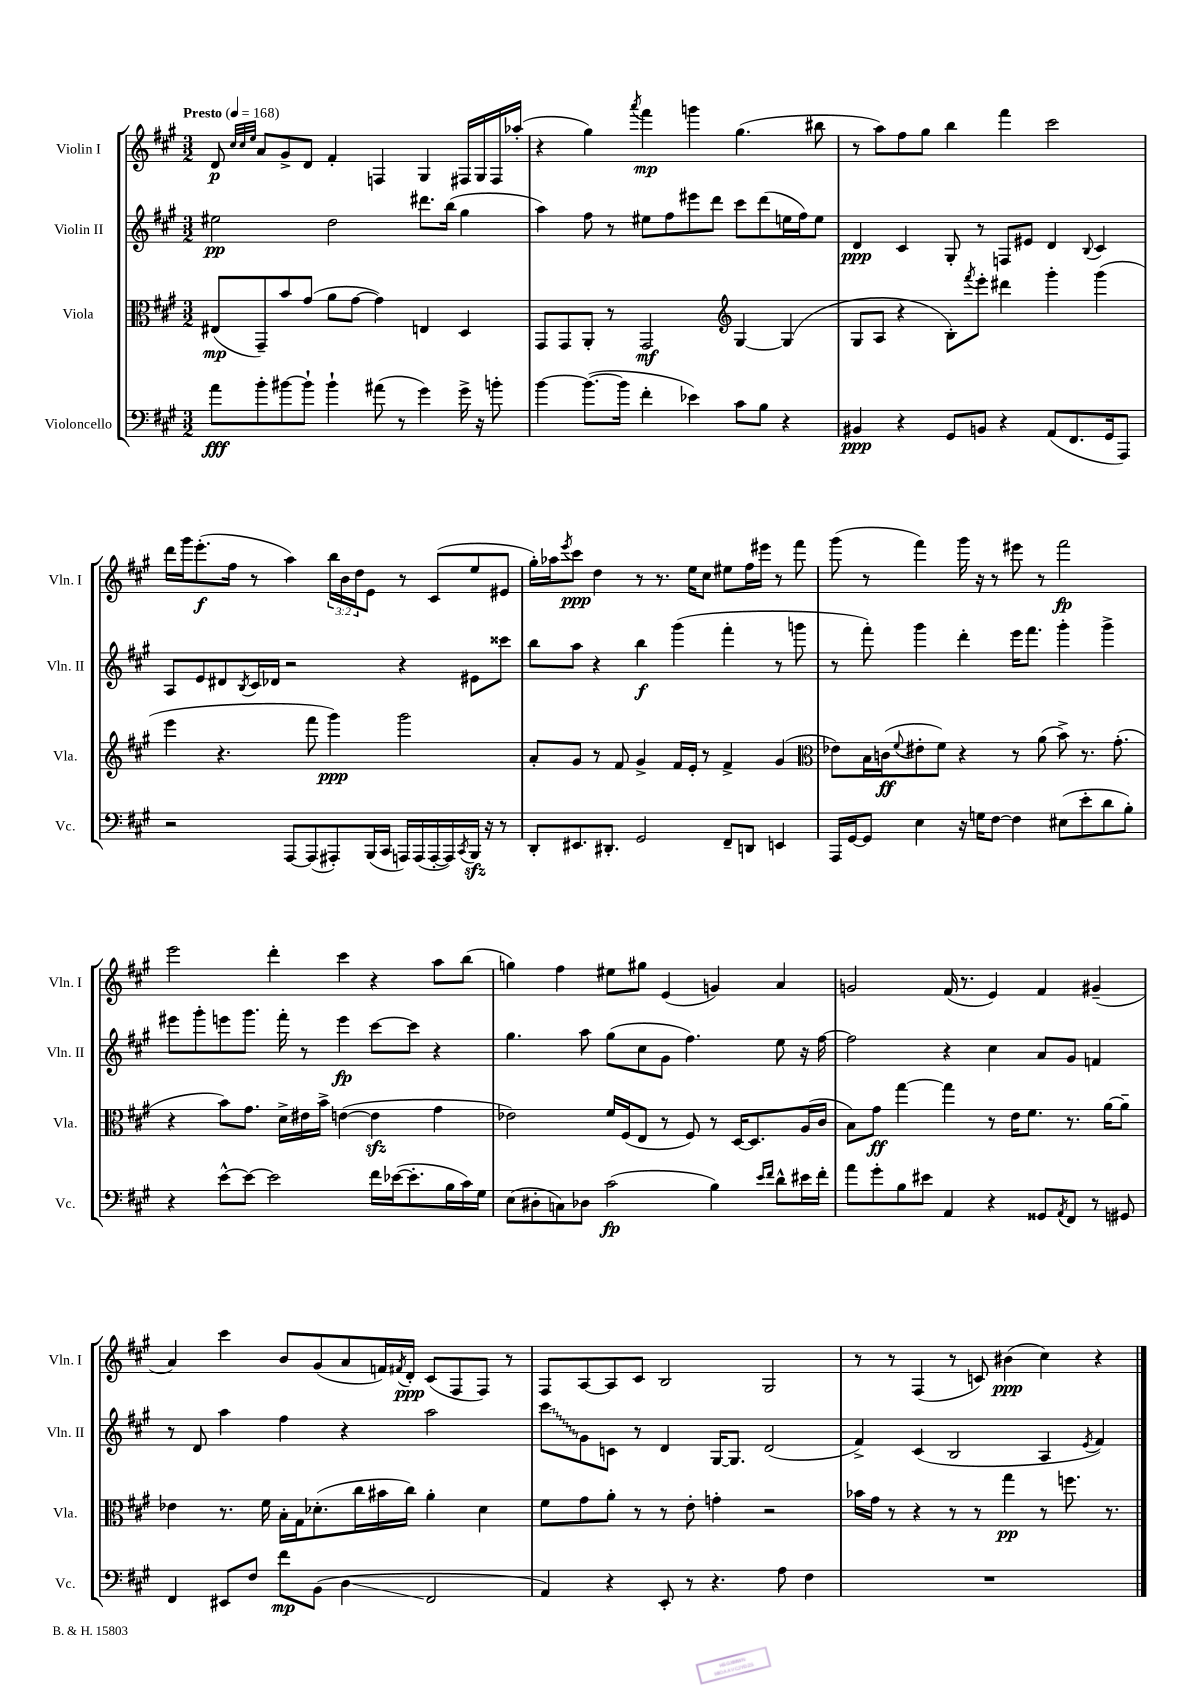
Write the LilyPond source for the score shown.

<<
\new StaffGroup <<
\new Staff = "s0" \with { instrumentName = "Violin I" shortInstrumentName = "Vln. I" } {
    \clef treble \key a \major \numericTimeSignature \time 3/2 \override Staff.TupletNumber.text = #tuplet-number::calc-fraction-text \tempo "Presto" 4 = 168
    d'8\p \grace { cis''32 cis''32 e''32 } a'8 gis'8-> d'8 fis'4-. f4 gis4 fis16 gis16 fis16 aes''16-.( |
    r4 gis''4) \acciaccatura { a'''8 } fis'''4\mp g'''4 gis''4.( bis''8 |
    r8 a''8) fis''8 gis''8 b''4 fis'''4 cis'''2 |
    d'''16 gis'''16 e'''8.-.\f( fis''16 r8 a''4) \tuplet 3/2 { b''16 b'16 d''16 } e'8 r8 cis'8( e''8 eis'8 |
    gis''16-.) aes''16 \acciaccatura { e'''8 } cis'''8\ppp d''4 r8 r8. e''16 cis''8 eis''8 fis''16 eis'''16 r8 fis'''8 |
    gis'''8( r8 fis'''4) gis'''16 r16 r8 eis'''8 r8 fis'''2\fp |
    e'''2 d'''4-. cis'''4 r4 a''8 b''8( |
    g''4) fis''4 eis''8 gis''8 e'4( g'4) a'4 |
    g'2 fis'16( r8. e'4) fis'4 gis'4--( |
    a'4) cis'''4 b'8 gis'8( a'8 f'16) \acciaccatura { fis'8 } d'16-.\ppp cis'8( fis8 fis8) r8 |
    fis8 a8~ a8 cis'8 b2 gis2 |
    r8 r8 fis4( r8 c'8) bis'4\ppp( cis''4) r4 \bar "|." |
}
\new Staff = "s1" \with { instrumentName = "Violin II" shortInstrumentName = "Vln. II" } {
    \clef treble \key a \major \numericTimeSignature \time 3/2
    eis''2\pp d''2 dis'''8. b''16( gis''4 |
    a''4) fis''8 r8 eis''8 fis''8 eis'''8 d'''8 cis'''8 d'''8( e''16 fis''16) e''8 |
    d'4\ppp cis'4 gis8-. r8 f8 eis'8 d'4 \appoggiatura { b8 } cis'4 |
    a8 e'8 dis'8 \acciaccatura { b8 } cis'16 des'16 r2 r4 eis'8 cisis'''8 |
    b''8 a''8 r4 b''4\f gis'''4( fis'''4-. r8 g'''8 |
    r8 fis'''8-.) gis'''4 d'''4-. e'''16 fis'''8. gis'''4-. gis'''4-> |
    eis'''8 gis'''8-. e'''8 gis'''8. fis'''16-. r8 e'''4\fp cis'''8~ cis'''8 r4 |
    gis''4. a''8 gis''8( cis''8 gis'8 fis''4.) e''8 r16 fis''16~ |
    fis''2 r4 cis''4 a'8 gis'8 f'4 |
    r8 d'8 a''4 fis''4 r4 a''2 |
    \once \override Glissando.style = #'zigzag cis'''8\glissando gis'8 c'8 r8 d'4 gis16~ gis8. d'2( |
    fis'4->) cis'4( b2 a4 \acciaccatura { e'8 } fis'4) \bar "|." |
}
\new Staff = "s2" \with { instrumentName = "Viola" shortInstrumentName = "Vla." } {
    \clef alto \key a \major \numericTimeSignature \time 3/2
    eis8\mp( gis,8--) b'8 gis'8( a'8 gis'8~ gis'4) e4 d4 |
    gis,8 gis,8 a,8-. r8 gis,2\mf \clef treble gis4~ gis4( |
    gis8 a8 r4 b8-.) \acciaccatura { fis'''8 } e'''8-. dis'''4 gis'''4-. gis'''4( |
    e'''4 r4. fis'''8 gis'''4\ppp) gis'''2 |
    a'8-. gis'8 r8 fis'8 gis'4-> fis'16 e'16-. r8 fis'4-> gis'4( |
    \clef alto ees'8) b16 c'16\ff( \appoggiatura { fis'8 } eis'8-. fis'8) r4 r8 a'8( b'8->) r8. gis'8.-.( |
    r4 b'8) gis'8. d'16-> eis'16 b'16-> e'4~( e'4\sfz gis'4 |
    ees'2) fis'16 fis16( e8 r8 fis8) r8 d16~ d8. a16( cis'16 |
    b8) gis'8\ff gis''4~ gis''4 r8 e'16 fis'8. r8. a'16~ a'8-- |
    ees'4 r8. fis'16 b16-. gis16 des'8.-.( cis''16 bis'16 cis''16) a'4-. des'4 |
    fis'8 gis'8 a'8-. r8 r8 e'8-. g'4-. r2 |
    bes'16 gis'16 r8 r4 r8 r8 gis''4\pp r8 f''8. r8. \bar "|." |
}
\new Staff = "s3" \with { instrumentName = "Violoncello" shortInstrumentName = "Vc." } {
    \clef bass \key a \major \numericTimeSignature \time 3/2
    a'8\fff b'8-. bis'8~ bis'8-! bis'4-! ais'8( r8 gis'4) gis'16-> r16 b'8-. |
    b'4~ b'8.~( b'16 fis'4-. ees'4) cis'8 b8 r4 |
    bis,4\ppp r4 gis,8 b,8 r4 a,8( fis,8. gis,16 a,,8) |
    r2 a,,8~ a,,8( ais,,8-.) b,,16( cis,16 a,,16) a,,16( a,,16~-. a,,16) \acciaccatura { cis,8 } b,,16\sfz r16 r8 |
    d,8-. eis,8. dis,8.-. gis,2 fis,8-- d,8 e,4 |
    a,,16 gis,16~ gis,8 e4 r16 g16 fis8~ fis4 eis8( e'8-. d'8 b8-.) |
    r4 e'8~-^ e'8~ e'2 fis'16 ees'16~( ees'8.-. b16 cis'16) gis16 |
    e8( dis8-. c8) des8 cis'2\fp( b4) \grace { e'16 fis'16 } d'8-^ eis'16 fis'16-. |
    a'8 gis'8-. b8 eis'8 a,4 r4 gisis,8 \acciaccatura { a,8 } fis,8 r8 gis,8 |
    fis,4 eis,8 fis8 fis'8\mp b,8( d4\glissando fis,2 |
    a,4) r4 e,8-. r8 r4. a8 fis4 |
    R1. \bar "|." |
}
>>
>>
\layout { \context { \Score \remove "Bar_number_engraver" } }
